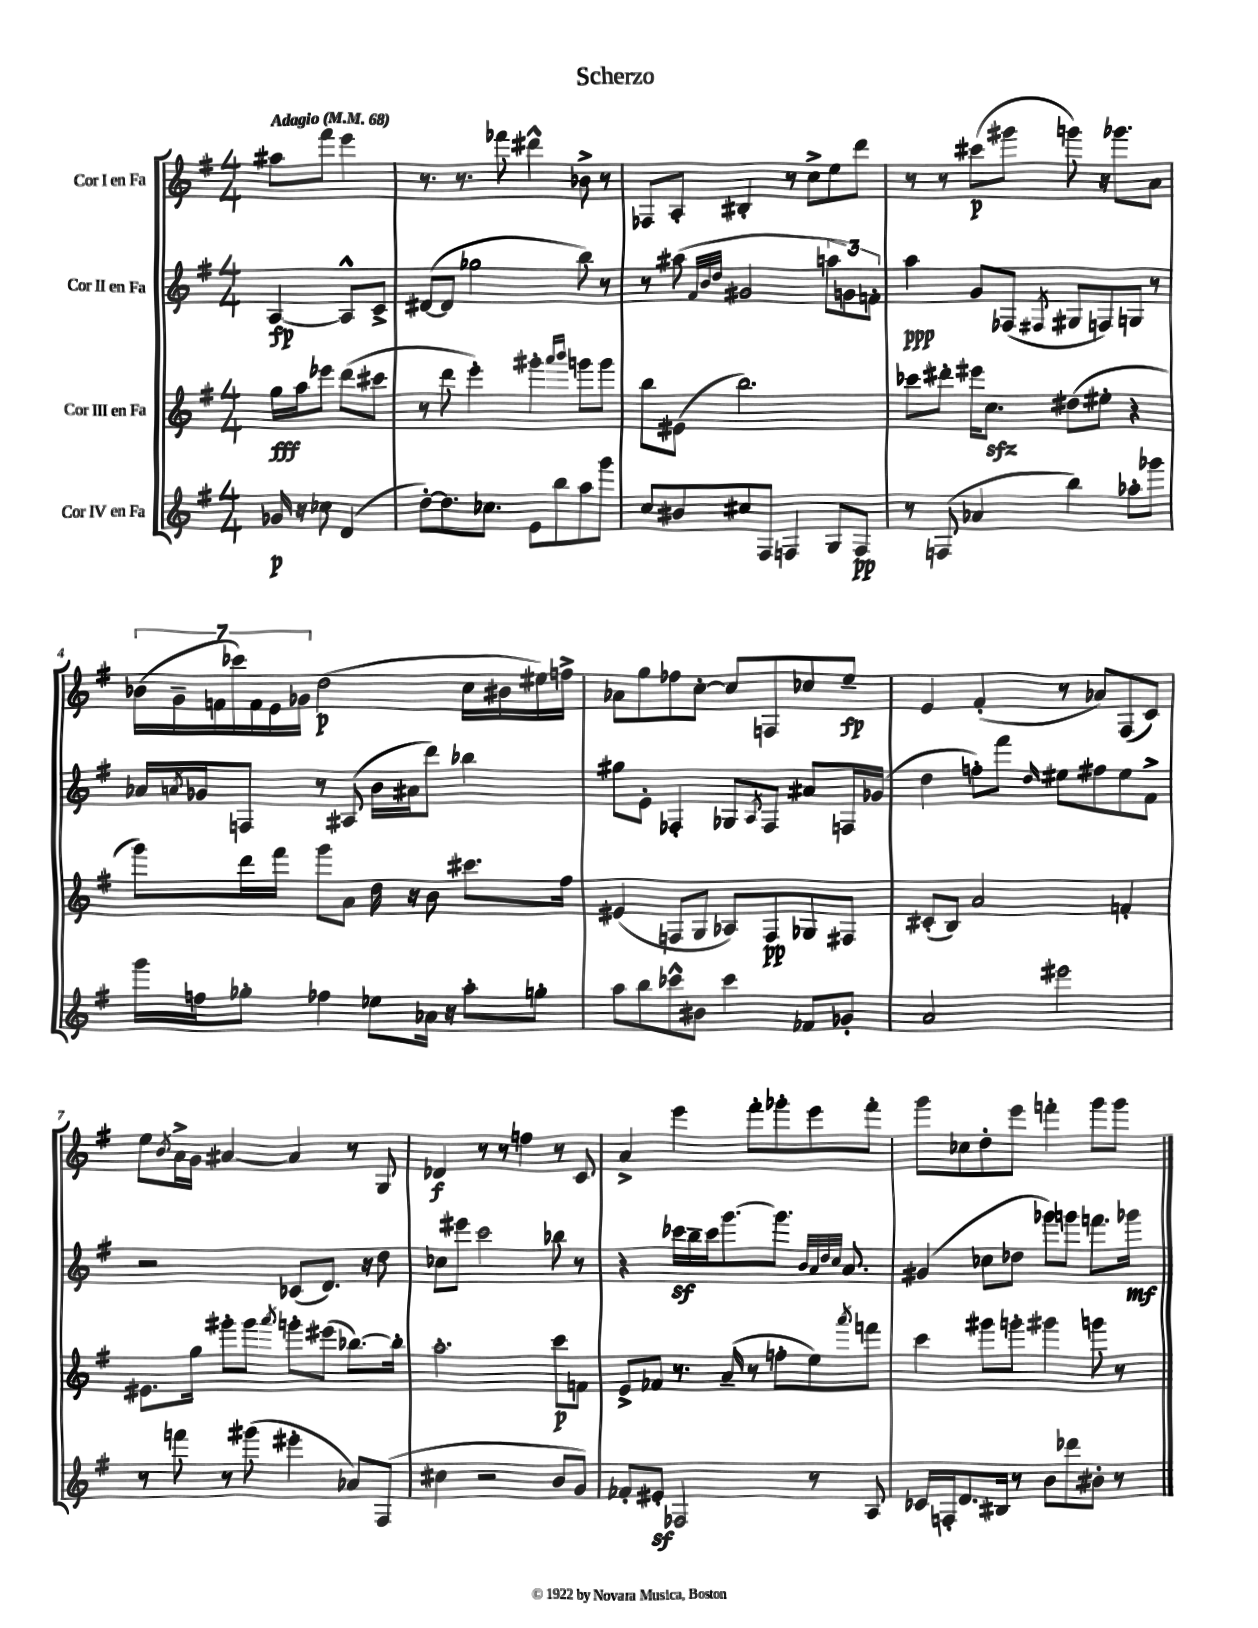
\header { title = "Scherzo" }
<<
\new StaffGroup <<
\new Staff = "s0" \with { instrumentName = "Cor I en Fa" } {
    \clef treble \key g \major \numericTimeSignature \time 4/4 \partial 2 \tempo "Adagio" 4 = 68
    ais''8 fis'''8 e'''4 |
    r8. r8. fes'''8 dis'''4-^ bes'8-> r8 |
    fes8 a8-. bis4-. r8 c''8-> e''8 d'''8 |
    r8 r8 cis'''8\p( gis'''8 g'''8) r16 ges'''8. a'8 |
    \tuplet 7/4 { bes'16( g'16-- f'16 ces'''16) f'16 e'16 ges'16 } d''2\p( c''16 bis'16 eis''16) f''16-> |
    aes'8 g''8 fes''8 c''8~-. c''8 f8 ces''8 e''8--\fp |
    e'4 fis'4-.( r8 aes'8) fis8( c'8) |
    e''8 \acciaccatura { b'8 } a'16-> g'16 ais'4~ ais'4 r8 g8 |
    des'4\f r8 r8 f''4 r8 c'8 |
    a'4-> e'''4 fis'''8-. ges'''8-. e'''8 fis'''8-. |
    g'''8 ces''8 d''8-. e'''8 f'''4-. g'''8 g'''8 \bar "|." |
}
\new Staff = "s1" \with { instrumentName = "Cor II en Fa" } {
    \clef treble \key g \major \numericTimeSignature \time 4/4 \partial 2
    a4~\fp a8-^ c'8-> |
    dis'8~( dis'8 ges''2 b''8) r8 |
    r8 ais''8( \grace { fis'32 b'32 d''32 } gis'2 \tuplet 3/2 { a''8 g'8) f'8-. } |
    a''4\ppp g'8 fes8( \acciaccatura { fis8 } gis8 f8) g8 r8 |
    aes'16 \acciaccatura { a'8 } ges'16 f8 r8 ais8( b'16 ais'16 d'''8) bes''4 |
    gis''8 e'8-. fes4-. ges8 \acciaccatura { a8 } fes8 ais'8 f16 ges'16( |
    d''4 f''8-.) fis'''8 \grace { d''16 } eis''8 fis''8 eis''8 fis'8-> |
    r2 ces'8( d'8.) r16 d''8 |
    ces''8 eis'''8 c'''2 bes''8 r8 |
    r4 ces'''16\sf b''16-- ces'''16 g'''8.~ g'''8. \grace { b'32 a'32 d''32 c''32 } a'8. |
    gis'4( ces''8 des''8 ges'''8) g'''8 f'''8. ges'''16\mf \bar "|." |
}
\new Staff = "s2" \with { instrumentName = "Cor III en Fa" } {
    \clef treble \key g \major \numericTimeSignature \time 4/4 \partial 2
    g''16\fff a''16 ees'''8 d'''8( cis'''8 |
    r8 d'''8 e'''4-.) gis'''4-. \grace { a'''16 b'''16 } g'''8 g'''8 |
    b''8 eis'8( b''2.) |
    ces'''8 dis'''8-. eis'''16 c''8.\sfz dis''8( eis''8-. r4 |
    g'''8) d'''16 fis'''16 g'''8 a'8 d''16 r16 b'8 cis'''8. fis''16 |
    eis'4( f8 g8 aes8) f8\pp ges8 fis8 |
    cis'8-.( b8) a'2 f'4-. |
    eis'8. g''16 gis'''8-. gis'''8 \acciaccatura { a'''8 } g'''8-. eis'''8( bes''8.~) bes''16-. |
    a''2.-. c'''8\p f'8 |
    e'8-> fes'8 r8. a'16--( r8 f''8-. e''8) \acciaccatura { a'''8 } f'''8 |
    c'''4 gis'''8 g'''8-. gis'''4 g'''8 r8 \bar "|." |
}
\new Staff = "s3" \with { instrumentName = "Cor IV en Fa" } {
    \clef treble \key g \major \numericTimeSignature \time 4/4 \partial 2
    ges'16\p r16 ces''8 d'4( |
    d''8~-.) d''8. ces''8. e'8 b''8 a''8 g'''8 |
    c''8 bis'8 cis''8 fis8 f4 g8 f8\pp |
    r8 f8( aes'4 b''4) aes''8-. ges'''8 |
    g'''16 f''16 ges''8-. fes''4 ees''8 aes'16 r16 a''8-. g''8-. |
    a''8 b''8 ces'''8-^ bis'8 ces'''4 fes'8 ges'8-. |
    a'2 eis'''2 |
    r8 f'''8 r8 gis'''8( eis'''4-. aes'8) fis8( |
    cis''4 r2 b'8 g'8) |
    fes'8-. eis'8-.\sf fes2 r8 a8 |
    ces'16 f16-. d'8. bis16 r8 b'8 des'''8 bis'8-. r8 \bar "|." |
}
>>
>>
